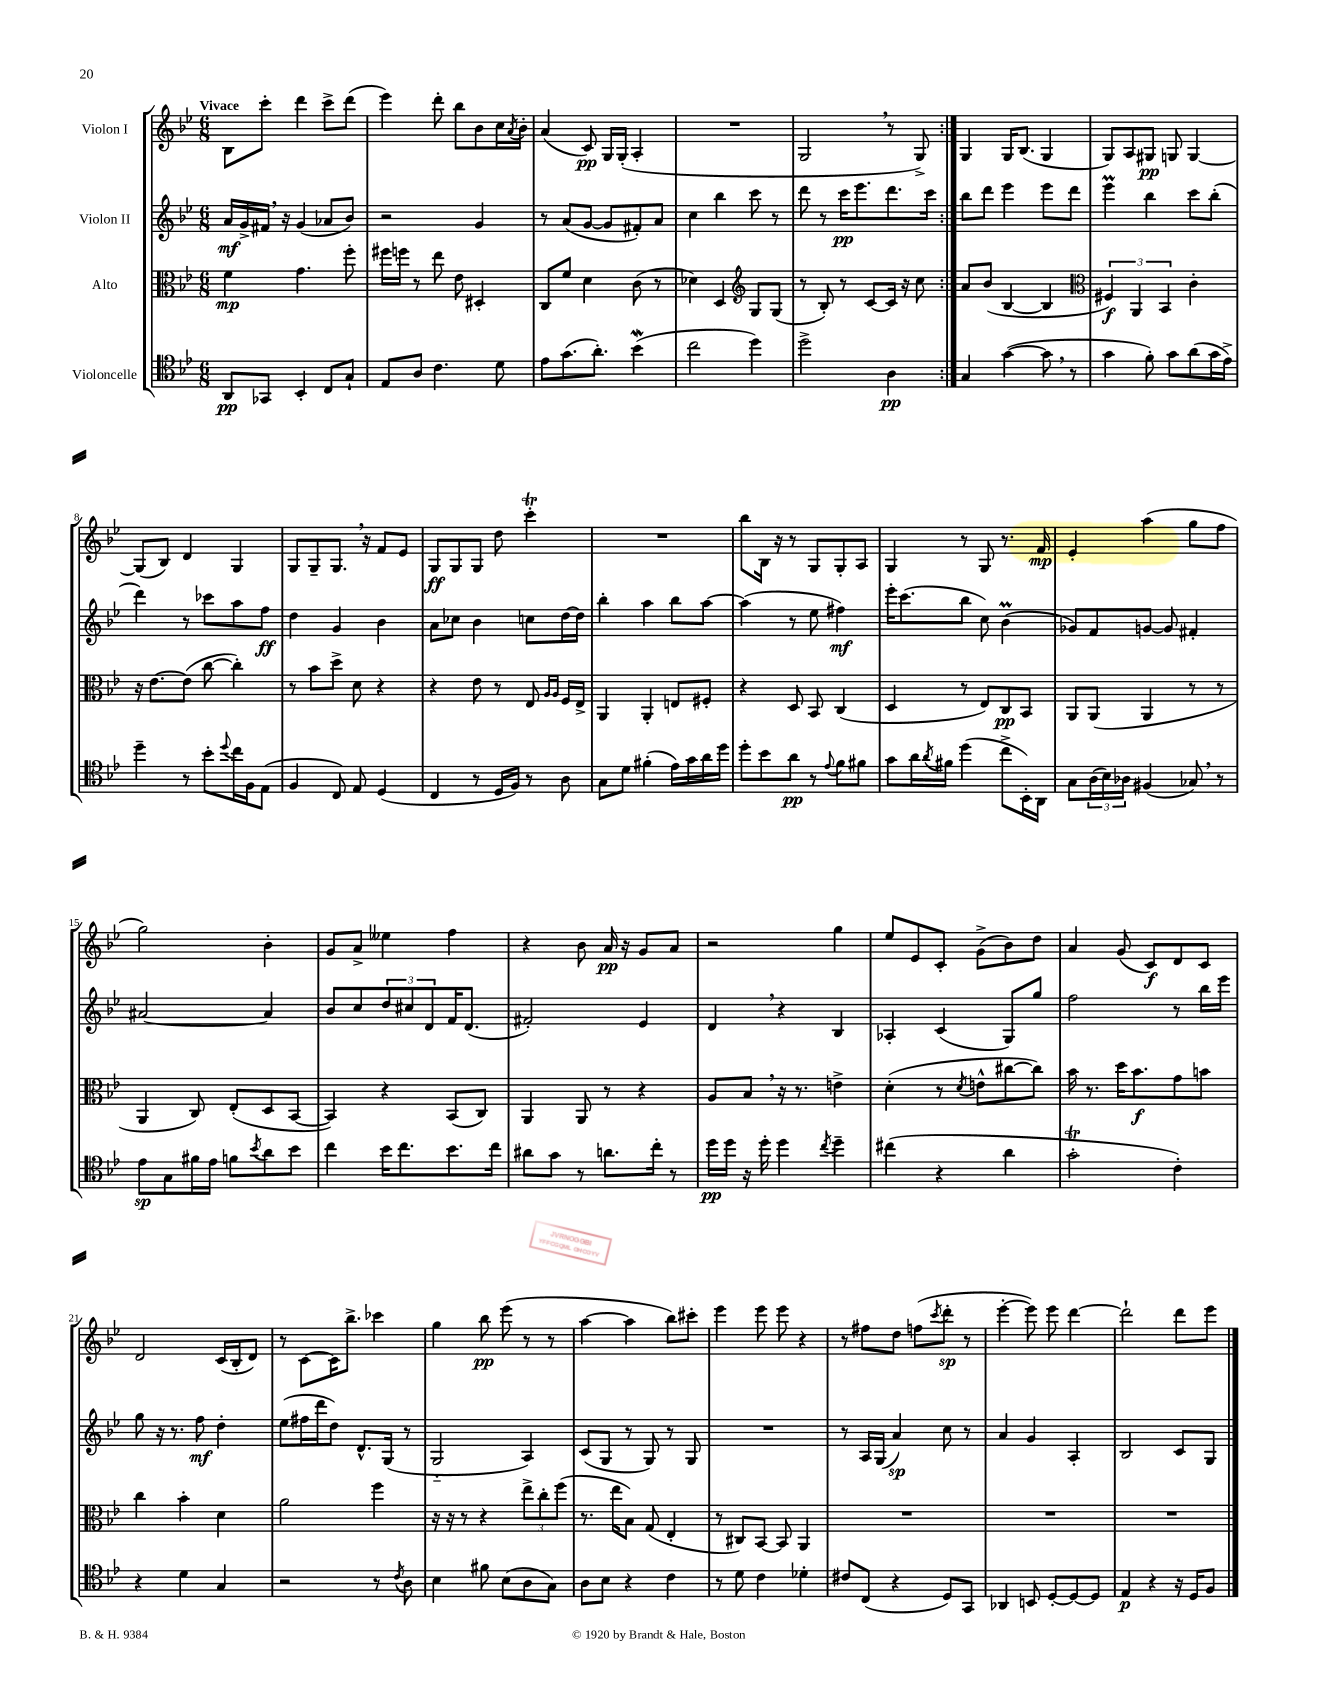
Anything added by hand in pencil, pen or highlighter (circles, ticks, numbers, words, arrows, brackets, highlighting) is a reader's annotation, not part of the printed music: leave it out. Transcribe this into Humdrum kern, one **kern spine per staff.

**kern	**kern	**kern	**kern
*staff4	*staff3	*staff2	*staff1
*clefC4	*clefC3	*clefG2	*clefG2
*k[b-e-]	*k[b-e-]	*k[b-e-]	*k[b-e-]
*M6/8	*M6/8	*M6/8	*M6/8
8AA/L	4f\	16a/LL	8B-\L
.	.	16g^/	.
8GG-/J	.	16f#/JJ	8ccc'\J
.	.	16r	.
4BB-'/	4.g\	(4g/	4ddd\
8C/L	.	8a-/L	8ccc^\L
8G`/J	8ff'\	8b-/J)	(8ddd\J
=	=	=	=
8E-/L	16ff#\LL	2r	4eee-\)
.	16ff\JJ	.	.
8A/J	8r	.	.
4.c\	8ee-\	.	8ddd'\
.	8e-\	.	8bb-\L
.	4D#'/	4g/	8b-\
8d\	.	.	16cc\L
.	.	.	8qa/
.	.	.	16b-'\JJ
=	=	=	=
8e-\L	8C/L	8r	(4a/
(8.g\	8f/J	(8a/L	.
.	4d\	[8g/J	8c/)
8.a'\J)	.	.	.
.	.	8g/]L	16G/LL
.	.	.	(16G'/JJ
(4b-\	(8c\	8f#'/)	4A'/
.	8r	8a/J	.
=	=	=	=
2cc\	4d-\)	4cc\	2.r
.	4D/	4bb-\	.
*	*clefG2	*	*
4dd\)	8G/L	8ccc\	.
.	(8G/J	8r	.
=	=	=	=
2dd^\	8r	8ddd\	2G/
.	8B-'/)	8r	.
.	8r	16ccc\LK	.
.	.	8.eee-\	.
.	[8c/L	.	.
4A\	16c/]Jk	8.ddd\	8r
.	16r	.	.
.	8cc\	.	8G^/)
.	.	16ccc\Jk	.
=:|!	=:|!	=:|!	=:|!
4G/	8a/L	8bb-\L	4G/
.	(8b-/J	8ddd\J	.
([4g\	[4B-/	4eee-\	16G/LK
.	.	.	(8.B-/J
8g\]	4B-/]	8eee-\L	4G/
8r	.	8ddd\J	.
=	=	=	=
*	*clefC3	*	*
4g\	6F#/)	4eee-\	8G/L)
.	.	.	8A/
.	6AA/	.	.
8f'\)	.	4bb-\	8G#/J
.	6BB-/	.	.
8g\L	.	.	8G/
(8a\	4c'\	8ccc\L	[4G/
16g\L	.	(8bb-'\J	.
16e-^\JJ)	.	.	.
=	=	=	=
4dd~\	16r	4ddd\)	(8G/]L
.	[8.e-\L	.	.
.	.	.	8B-/J)
8r	(8e-\]J	8r	4d/
8b-'\L	[8cc\	8ccc-\L	.
8qqdd/	.	.	.
16cc\L	4cc'\])	8aa\	4G/
16F\J	.	.	.
(8E-\J	.	8ff\J	.
=	=	=	=
4F/	8r	4dd\	8G/L
.	8b-\L	.	8G~/
8C/)	8dd^\J	4g/	8.G/J
8E-/	8d\	.	.
.	.	.	16r
(4D/	4r	4b-\	8f/L
.	.	.	8e-/J
=	=	=	=
4C/	4r	8a\L	8G/L
.	.	8cc-\J	8G/
8r	8e-\	4b-\	8G/J
16D/LL	8r	.	8dd\
16F/JJ)	.	.	.
8r	8E-/	8cc\L	4ccc'\
.	16qqA/LL	.	.
.	16qqA/JJ	.	.
8A\	16F/LL	[16dd\L	.
.	16E-^/JJ	16dd\]JJ	.
=	=	=	=
8G\L	4AA/	4bb-'\	2.r
8d\J	.	.	.
(4f#'\	4AA'/	4aa\	.
16e-\LL)	8E/L	8bb-\L	.
16g\	.	.	.
16a\	8F#'/J	[8aa\J	.
16dd\JJ	.	.	.
=	=	=	=
8dd'\L	4r	(4aa\]	8bb-\L
8b-\	.	.	16B-\Jk
.	.	.	16r
8a\J	8D/	8r	8r
8r	8BB-/	8ee-\	8G/L
8qqe-/	.	.	.
8f\L	(4C/	4ff#\)	8G'/
8f#\J	.	.	8A/J
=	=	=	=
8g\L	4D/	16eee-'\LK	4G/
.	.	(8.ccc\	.
16a\L	.	.	.
8qa/	.	.	.
16f#\JJ	.	.	.
(4dd\	8r	8bb-\J	8r
.	8E-/L)	8cc\)	8G/
8cc^\L	8C/	(4b-\	8.r
16BB-'\L)	8BB-/J	.	.
16AA\JJ	.	.	16f/
=	=	=	=
8G\L	8AA/L	8g-/L)	4e-'/
(24A\L	(8AA/J	8f/	.
24B-\)	.	.	.
24A-\JJ	.	.	.
(4F#/	4AA/	[8g/J	(4aa\
.	.	8g/]	.
8G-/)	8r	4f#'/	8gg\L
8r	8r	.	8ff\J
=	=	=	=
8e-\L	4AA/	[2a#/	2gg\)
8G\	.	.	.
16f#\L	8C/)	.	.
16e-\JJ	.	.	.
8f\L	(8E-'/L	.	.
8qb-/	.	.	.
8a\	8D/	4a#/]	4b-'\
8b-\J	[8BB-/J	.	.
=	=	=	=
4cc\	4BB-/])	8b-/L	8g/L
.	.	8cc/	8a^/J
16b-\LK	4r	12dd/	4ee--\
8.cc\	.	.	.
.	.	12cc#/	.
.	.	12d/	.
8.b-\	(8BB-/L	16f/K	4ff\
.	.	(8.d/J	.
.	8C/J)	.	.
16cc\Jk	.	.	.
=	=	=	=
8a#\L	4AA/	2f#'/)	4r
8g\J	.	.	.
8r	8AA/	.	8b-\
8.a\L	8r	.	16a/
.	.	.	16r
.	4r	4e-/	8g/L
16cc'\Jk	.	.	.
8r	.	.	8a/J
=	=	=	=
16dd\LL	8A/L	4d/	2r
16dd\JJ	.	.	.
16r	8B-/J	.	.
16dd'\	.	.	.
4dd\	16r	4r	.
.	8.r	.	.
8qcc/	.	.	.
4dd~\	4e^\	4B-/	4gg\
=	=	=	=
(4cc#\	(4d'\	4A-'/	8ee-/L
.	.	.	8e-/
4r	8r	(4c/	8c'/J
.	8qd/	.	.
.	8e^^\L	.	(8g^\L
4a\	[8cc#\	8G/L)	8b-\)
.	8cc#\]J)	8gg/J	8dd\J
=	=	=	=
2g'\	16b-\	2ff\	4a/
.	8.r	.	.
.	16dd\LK	.	(8g/
.	8.b-\	.	.
.	.	.	8c/L)
4c'\)	8g\	8r	8d/
.	8b\J	16bb-\LL	8c/J
.	.	16eee-\JJ	.
=	=	=	=
4r	4cc\	8gg\	2d/
.	.	16r	.
.	.	8.r	.
4d\	4b-'\	.	.
.	.	8ff\	.
4G/	4d\	4dd'\	(16c/LL
.	.	.	16B-'/J
.	.	.	8d/J)
=	=	=	=
2r	2a\	(8ee-\L	8r
.	.	16ff#\L	[8c\L
.	.	16ddd\J	.
.	.	8dd\J)	16c\]K
.	.	.	8.bb-^\J
.	.	8.d^^/L	.
8r	4ff\	.	4ccc-\
.	.	(16G/Jk	.
8qc/	.	.	.
8A\	.	8r	.
=	=	=	=
4B-\	16r	2G'~/	4gg\
.	16r	.	.
.	8r	.	.
8f#\	4r	.	8bb-\
(8B-\L	.	.	(8eee-\
8A\	12ee-^\L	4A/)	8r
.	12cc'\	.	.
8G\J)	.	.	8r
.	(12ff\J	.	.
=	=	=	=
8A\L	8.r	(8c/L	[4aa\
8B-\J	.	8G/J	.
.	16ee-\LK	.	.
4r	8B-\J)	8r	4aa\]
.	(8G/	8G/)	.
4c\	4E-'/	8r	8bb-\L)
.	.	8G/	8ccc#'\J
=	=	=	=
8r	8r	2.r	4eee-\
8d\	8C#/L)	.	.
4c\	[8BB-/J	.	8eee-\
.	8BB-/]	.	8eee-\
4d-'\	4AA/	.	4r
=	=	=	=
8c#/L	2.r	8r	8r
(8C/J	.	16A/LL	8ff#\L
.	.	(16G/JJ	.
4r	.	4a/)	8dd\J
.	.	.	(8ff\L
.	.	.	8qccc/
8D/L)	.	8cc\	8ddd'\J
8GG/J	.	8r	8r
=	=	=	=
4AA-/	2.r	4a/	[4eee-'\
8BB/	.	4g/	8eee-\])
[8D'/L	.	.	8eee-\
8D/_	.	4A'/	[4ddd\
8D/]J	.	.	.
=	=	=	=
4E-/	2.r	2B-/	2ddd`\]
4r	.	.	.
16r	.	8c/L	8ddd\L
16D/LK	.	.	.
8F/J	.	8G/J	8eee-\J
==	==	==	==
*-	*-	*-	*-
